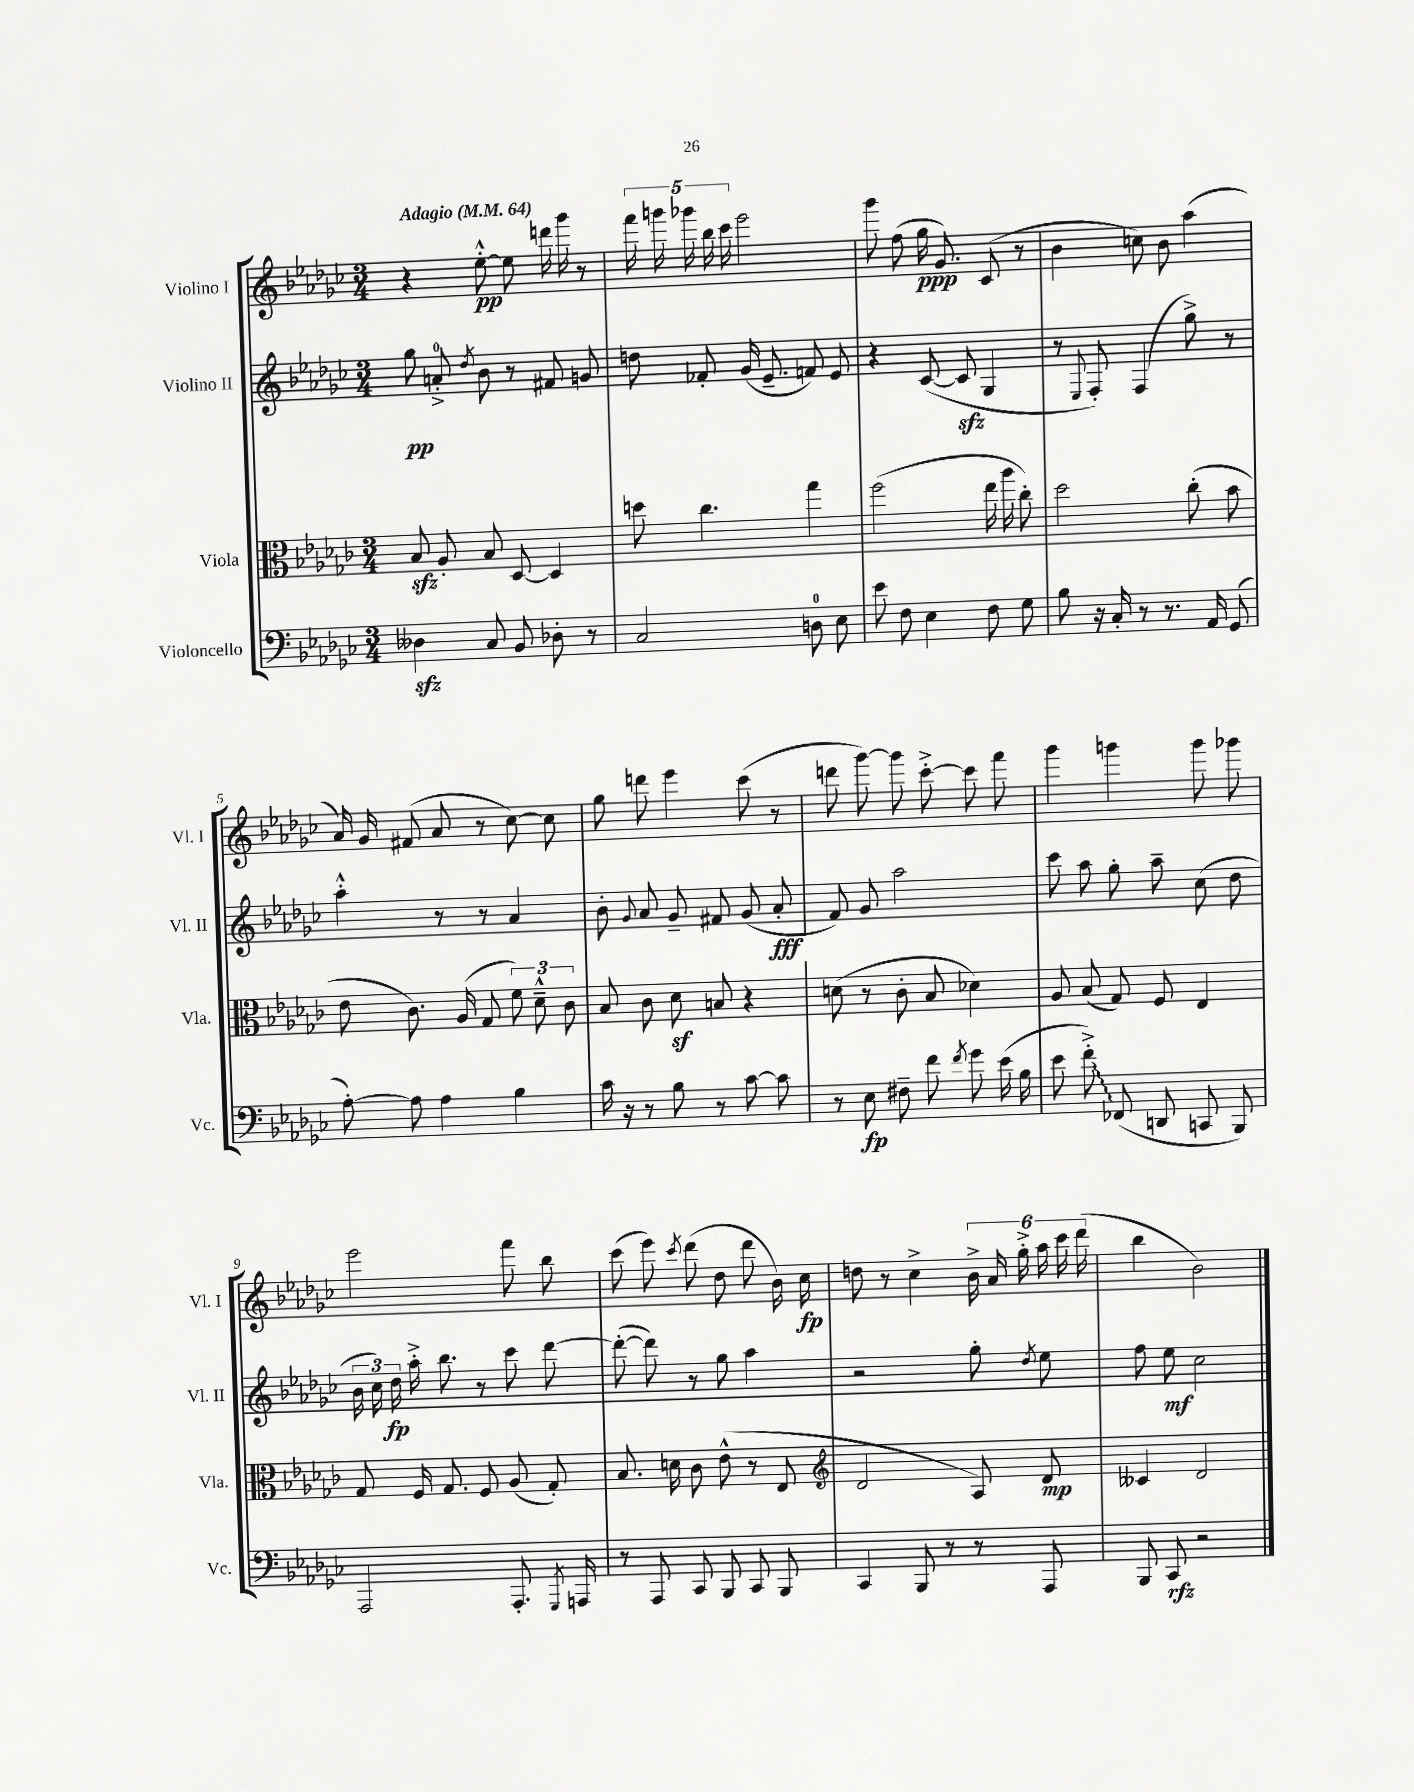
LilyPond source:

<<
\new StaffGroup <<
\new Staff = "s0" \with { instrumentName = "Violino I" shortInstrumentName = "Vl. I" } {
    \clef treble \key ges \major \numericTimeSignature \time 3/4 \tempo "Adagio" 4 = 64
    \autoBeamOff r4 ees''8~-.-^\pp ees''8 d'''16 ges'''16 r8 |
    \tuplet 5/4 { f'''16 g'''16 ges'''16 bes''16 ces'''16 } ees'''2 |
    ges'''8 f''8( ges''16\ppp ges'8.) ces'8( r8 |
    bes'4 c''8) bes'8 aes''4( |
    aes'16) ges'16 fis'8( aes'8 r8 ces''8~) ces''8 |
    ges''8 d'''8 ees'''4 ces'''8( r8 |
    d'''8 ges'''8~) ges'''8 ces'''8~-.-> ces'''8 f'''8 |
    ges'''4 g'''4 g'''8 ges'''8 |
    ees'''2 f'''8 bes''8 |
    ces'''8( ees'''8) \acciaccatura { ces'''8 } des'''8( des''8 des'''8 bes'16) ces''16\fp |
    d''8 r8 ces''4-> \tuplet 6/4 { bes'16-> aes'16 ges''16-.-> aes''16 ces'''16 des'''16( } |
    bes''4 bes'2) \bar "|." |
}
\new Staff = "s1" \with { instrumentName = "Violino II" shortInstrumentName = "Vl. II" } {
    \clef treble \key ges \major \numericTimeSignature \time 3/4
    \autoBeamOff ges''8\pp a'8-0-.-> \acciaccatura { des''8 } bes'8 r8 fis'8 g'8 |
    d''8 fes'8-. ges'16( ees'8.-- f'8) ees'8 |
    r4 ces'8~( ces'8\sfz ges4 |
    r8 \appoggiatura { ees8 } f8-.) f4( ges''8->) r8 |
    aes''4-.-^ r8 r8 aes'4 |
    bes'8-. \appoggiatura { ges'8 } aes'8 ges'8-- fis'8 ges'8( aes'8-.\fff |
    f'8) ges'8 aes''2 |
    ces'''8 aes''8 ges''8-. aes''8-- ces''8( des''8 |
    \tuplet 3/2 { bes'16 ces''16) des''16\fp } aes''16-.-> bes''8. r8 ces'''8 des'''8~ |
    des'''8~-.( des'''8) r8 ges''8 aes''4 |
    r2 ges''8-. \acciaccatura { des''8 } ees''8 |
    f''8 ees''8\mf ces''2 \bar "|." |
}
\new Staff = "s2" \with { instrumentName = "Viola" shortInstrumentName = "Vla." } {
    \clef alto \key ges \major \numericTimeSignature \time 3/4
    \autoBeamOff bes8\sfz aes8-. bes8 des8~ des4 |
    d''8 ces''4. ges''4 |
    f''2( ees''16 aes''16 ces''8-.) |
    des''2 ces''8-.( bes'8 |
    ees'8 ces'8.) aes16( ges8 \tuplet 3/2 { f'8) des'8---^ ces'8 } |
    bes8 ces'8 des'8\sf b8 r4 |
    d'8( r8 ces'8-. bes8 des'4) |
    aes8 bes8( ges8) f8 ees4 |
    ges8 f16 ges8. f8 aes8( ges8-.) |
    bes8. d'16 ces'8 ees'8-^( r8 ees8 |
    \clef treble des'2 aes8) des'8\mp |
    ceses'4 des'2 \bar "|." |
}
\new Staff = "s3" \with { instrumentName = "Violoncello" shortInstrumentName = "Vc." } {
    \clef bass \key ges \major \numericTimeSignature \time 3/4
    \autoBeamOff deses4\sfz ces8 bes,8 des8-. r8 |
    ces2 d8-0 ees8 |
    ees'8 f8 ees4 f8 ges8 |
    bes8 r16 ces16-. r8 r8. aes,16 ges,8( |
    aes8~-.) aes8 aes4 bes4 |
    ces'16 r16 r8 bes8 r8 ces'8~ ces'8 |
    r8 ees8\fp fis8-- f'8 \acciaccatura { f'8 } ges'8 ees'16( bes16 |
    ees'8 \once \override Glissando.style = #'zigzag f'8-.->\glissando) fes,8( d,8 c,8 bes,,8) |
    aes,,2 aes,,8.-. \acciaccatura { ges,,8 } a,,16 |
    r8 aes,,8 ces,8 bes,,8 ces,8 bes,,8 |
    ces,4 bes,,8 r8 r8 aes,,8 |
    bes,,8 ces,8\rfz r2 \bar "|." |
}
>>
>>
